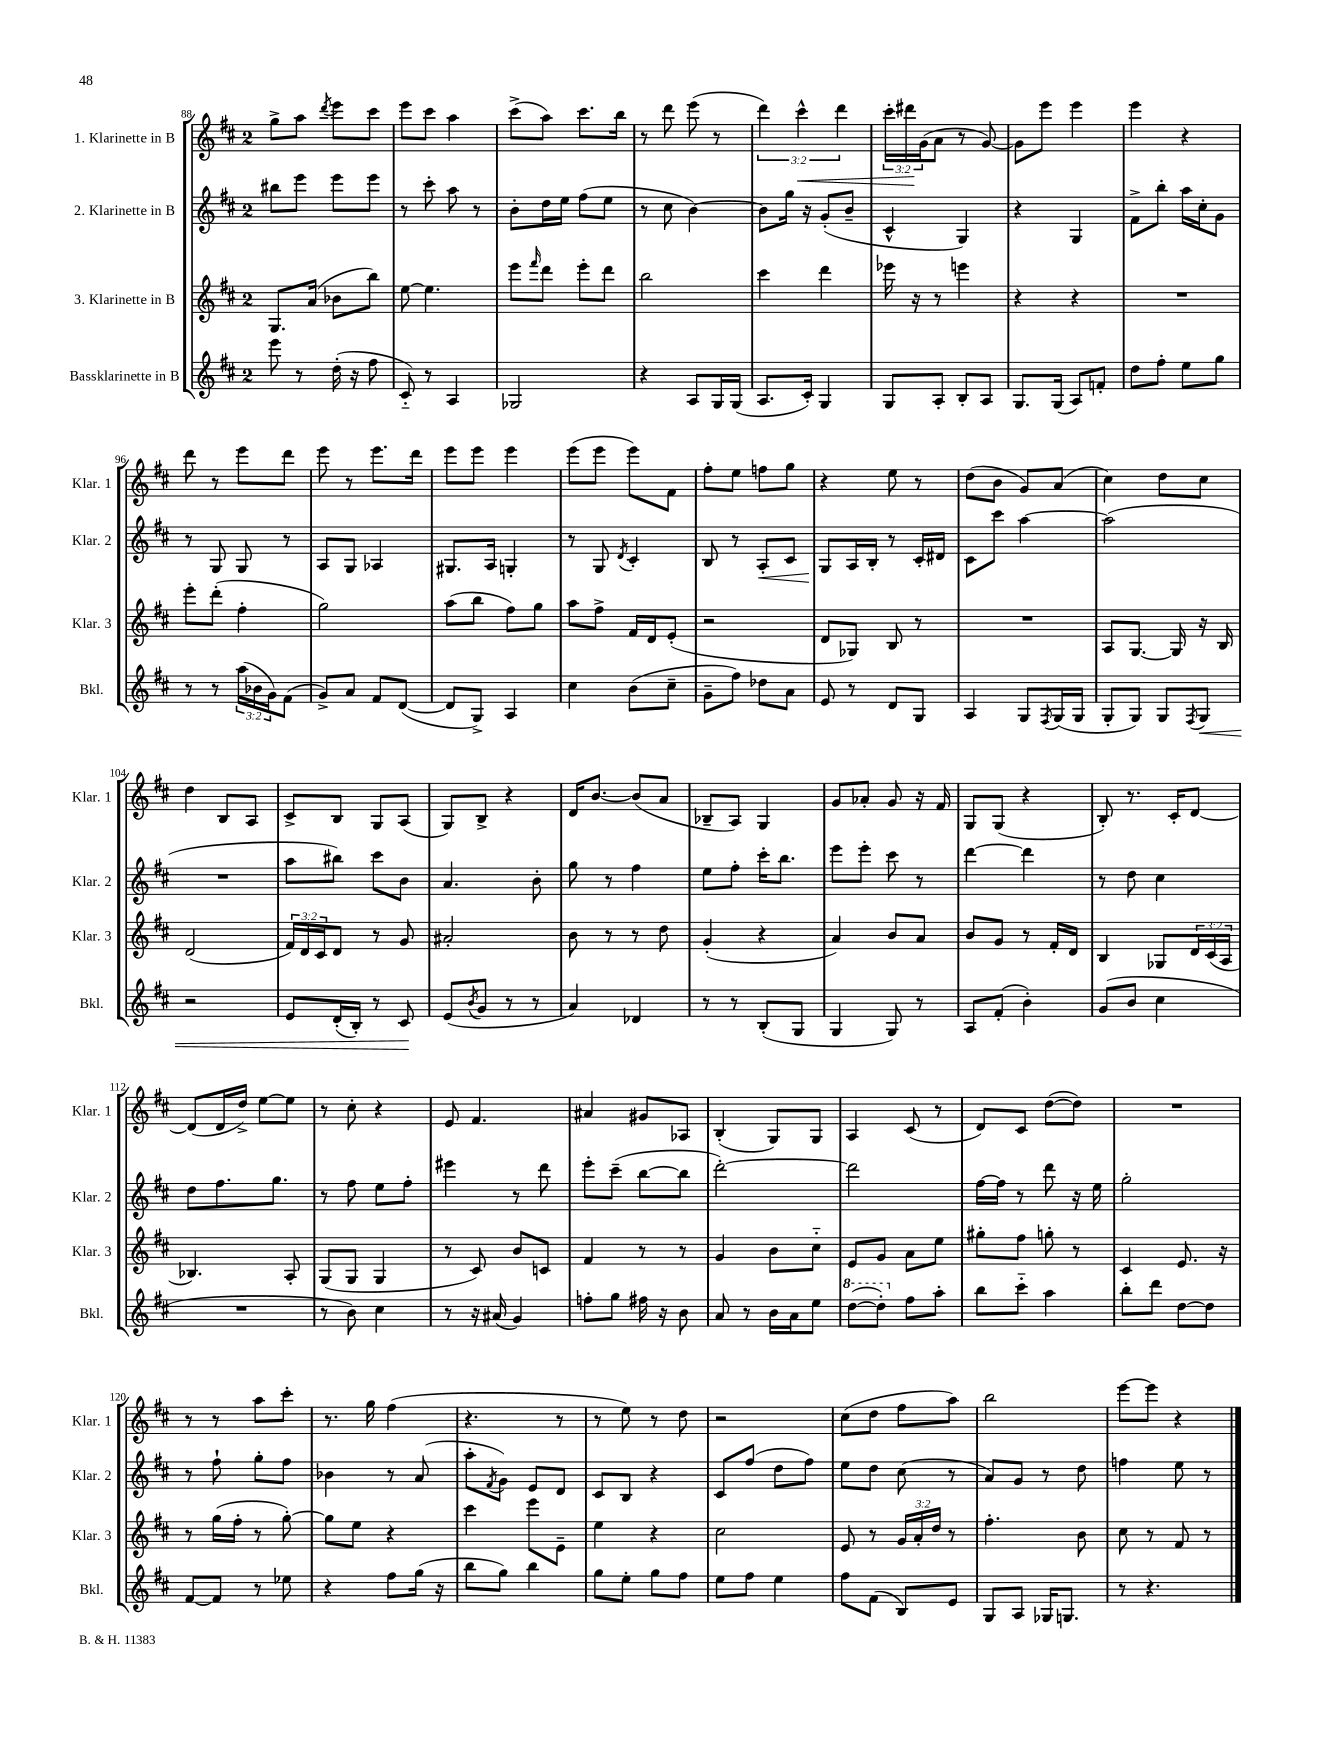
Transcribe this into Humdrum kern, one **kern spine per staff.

**kern	**kern	**kern	**kern
*staff4	*staff3	*staff2	*staff1
*clefG2	*clefG2	*clefG2	*clefG2
*k[f#c#]	*k[f#c#]	*k[f#c#]	*k[f#c#]
*M2/4	*M2/4	*M2/4	*M2/4
8eee\	8.G/L	8bb#\L	8gg^\L
8r	.	8eee\J	8aa\J
.	(16a/Jk	.	.
.	.	.	8qddd/
(16dd'\	8b-\L	8eee\L	8eee\L
16r	.	.	.
8ff#\	8bb\J)	8eee\J	8ccc#\J
=	=	=	=
8c#'~/)	[8ee\	8r	8eee\L
8r	4.ee\]	8ccc#'\	8ccc#\J
4A/	.	8aa\	4aa\
.	.	8r	.
=	=	=	=
2G-/	8eee\L	8b'\L	(8ccc#^\L
.	16qqfff#/	.	.
.	8ddd\J	16dd\L	8aa\J)
.	.	16ee\JJ	.
.	8eee'\L	(8ff#\L	8.ccc#\L
.	8ddd\J	8ee\J	.
.	.	.	16bb\Jk
=	=	=	=
4r	2bb\	8r	8r
.	.	8cc#\	8ddd\
8A/L	.	[4b\)	(8eee\
16G/L	.	.	8r
(16G/JJ	.	.	.
=	=	=	=
8.A/L	4ccc#\	8b\]L	6ddd\)
.	.	16gg\Jk	.
.	.	.	6ccc#^^\
16c#'/Jk)	.	16r	.
4G/	4ddd\	(8g'/L	.
.	.	.	6ddd\
.	.	8b~/J	.
=	=	=	=
8G/L	16eee-\	4c#^^/	24ccc#'\LL
.	.	.	24ddd#\
.	16r	.	.
.	.	.	(24g\J
8A'/J	8r	.	8a\J
8B'/L	4eee\	4G/)	8r
8A/J	.	.	[8g/)
=	=	=	=
8.G/L	4r	4r	8g\]L
.	.	.	8eee\J
(16G/Jk	.	.	.
8A/L)	4r	4G/	4eee\
8f'/J	.	.	.
=	=	=	=
8dd\L	2r	8f#^\L	4eee\
8ff#'\J	.	8bb'\J	.
8ee\L	.	16aa\LL	4r
.	.	16cc#'\J	.
8gg\J	.	8g\J	.
=	=	=	=
8r	8eee'\L	8r	8ddd\
8r	(8ddd'\J	8G/	8r
(24aa\LL	4ff#'\	8G/	8eee\L
24b-\	.	.	.
24g\J)	.	.	.
(8f#\J	.	8r	8ddd\J
=	=	=	=
8g^/L)	2gg\)	8A/L	8eee\
8a/J	.	8G/J	8r
8f#/L	.	4A-/	8.eee\L
([8d/J	.	.	.
.	.	.	16ddd\Jk
=	=	=	=
8d/]L	(8aa\L	8.G#/L	8eee\L
8G^/J)	8bb\J	.	8eee\J
.	.	16A/Jk	.
4A/	8ff#\L)	4G'/	4eee\
.	8gg\J	.	.
=	=	=	=
4cc#\	8aa\L	8r	(8eee\L
.	8ff#^\J	8G/	8eee\J
.	.	8qd/	.
(8b\L	16f#/LL	4c#'/	8eee\L)
.	16d/J	.	.
8cc#~\J	(8e'/J	.	8f#\J
=	=	=	=
8g~\L	2r	8B/	8ff#'\L
8ff#\J)	.	8r	8ee\J
8dd-\L	.	8A'/L	8ff\L
8a\J	.	8c#/J	8gg\J
=	=	=	=
8e/	8d/L	8G/L	4r
8r	8G-/J)	16A/L	.
.	.	16B'/JJ	.
8d/L	8B/	8r	8ee\
8G/J	8r	16c#'/LL	8r
.	.	16d#/JJ	.
=	=	=	=
4A/	2r	8c#\L	(8dd\L
.	.	8ccc#\J	8b\J
8G/L	.	[4aa\	8g/L)
8qF#/	.	.	.
(16G/L	.	.	(8a/J
16G/JJ	.	.	.
=	=	=	=
8G'/L	8A/L	(2aa\]	4cc#\)
8G/J)	[8.G/J	.	.
8G/L	.	.	8dd\L
.	16G/]	.	.
8qF#/	.	.	.
8G/J	16r	.	8cc#\J
.	16B/	.	.
=	=	=	=
2r	(2d/	2r	4dd\
.	.	.	8B/L
.	.	.	8A/J
=	=	=	=
8e/L	24f#/LL)	8aa\L	8c#^/L
.	24d/	.	.
.	24c#/J	.	.
(16d'/L	8d/J	8bb#\J)	8B/J
16B'/JJ)	.	.	.
8r	8r	8ccc#\L	8G/L
8c#/	8g/	8b\J	(8A/J
=	=	=	=
(8e/L	2a#'/	4.a/	8G/L)
8qb/	.	.	.
8g/J	.	.	8B^/J
8r	.	.	4r
8r	.	8b'\	.
=	=	=	=
4a/)	8b\	8gg\	16d/LK
.	.	.	[8.b/J
.	8r	8r	.
4d-/	8r	4ff#\	(8b/]L
.	8dd\	.	8a/J
=	=	=	=
8r	(4g'/	8ee\L	8B-~/L
8r	.	8ff#'\J	8A/J)
(8B'/L	4r	16ccc#'\LK	4G/
.	.	8.bb\J	.
8G/J	.	.	.
=	=	=	=
4G/	4a/)	8eee\L	8g/L
.	.	8eee'\J	8a-'/J
8G/)	8b/L	8ccc#\	8g/
8r	8a/J	8r	16r
.	.	.	16f#/
=	=	=	=
8A/L	8b/L	[4ddd\	8G/L
(8f#'/J	8g/J	.	(8G/J
4b'\)	8r	4ddd\]	4r
.	16f#'/LL	.	.
.	16d/JJ	.	.
=	=	=	=
(8g/L	4B/	8r	8B'/)
8b/J	.	8dd\	8.r
4cc#\	8G-/L	4cc#\	.
.	.	.	16c#'/LK
.	24d/L	.	[8d/J
.	(24c#/	.	.
.	24A/JJ	.	.
=	=	=	=
2r	4.B-/)	8dd\L	(8d/]L
.	.	8.ff#\	16d/L
.	.	.	16dd^/JJ)
.	.	.	[8ee\L
.	.	8.gg\J	.
.	8A'/	.	8ee\]J
=	=	=	=
8r	(8G/L	8r	8r
8b\)	8G/J	8ff#\	8cc#'\
4cc#\	4G/	8ee\L	4r
.	.	8ff#'\J	.
=	=	=	=
8r	8r	4eee#\	8e/
16r	8c#/)	.	4.f#/
(16a#/	.	.	.
4g/)	8b/L	8r	.
.	8c/J	8ddd\	.
=	=	=	=
8ff'\L	4f#/	8eee'\L	4a#/
8gg\J	.	(8ccc#~\J	.
16ff#\	8r	[8bb\L	8g#/L
16r	.	.	.
8b\	8r	8bb\]J	8A-/J
=	=	=	=
8a/	4g/	[2ddd'\)	(4B'/
8r	.	.	.
16b\LL	8b\L	.	8G/L)
16a\J	.	.	.
8ee\J	8cc#'~\J	.	8G/J
=	=	=	=
([8ddd\L	8e/L	2ddd\]	4A/
8ddd'\]J)	8g/J	.	.
8ff#\L	8a\L	.	(8c#/
8aa'\J	8ee\J	.	8r
=	=	=	=
8bb\L	8gg#'\L	[16ff#\LL	8d/L)
.	.	16ff#\]JJ	.
8ccc#'~\J	8ff#\J	8r	8c#/J
4aa\	8gg'\	8ddd\	([8dd\L
.	8r	16r	8dd\]J)
.	.	16ee\	.
=	=	=	=
8bb'\L	4c#/	2gg'\	2r
8ddd\J	.	.	.
[8dd\L	8.e/	.	.
8dd\]J	.	.	.
.	16r	.	.
=	=	=	=
[8f#/L	8r	8r	8r
8f#/]J	(16gg\LL	8ff#`\	8r
.	16ff#'\JJ	.	.
8r	8r	8gg'\L	8aa\L
8ee-\	[8gg'\)	8ff#\J	8ccc#'\J
=	=	=	=
4r	8gg\]L	4b-\	8.r
.	8ee\J	.	.
.	.	.	16gg\
8ff#\L	4r	8r	(4ff#\
(16gg\Jk	.	(8a/	.
16r	.	.	.
=	=	=	=
8bb\L	4ccc#\	8aa'\L	4.r
.	.	8qf#/	.
8gg\J)	.	8g\J)	.
4bb\	8eee\L	8e/L	.
.	8e~\J	8d/J	8r
=	=	=	=
8gg\L	4ee\	8c#/L	8r
8ee'\J	.	8B/J	8ee\)
8gg\L	4r	4r	8r
8ff#\J	.	.	8dd\
=	=	=	=
8ee\L	2cc#\	8c#/L	2r
8ff#\J	.	(8ff#/J	.
4ee\	.	8dd\L	.
.	.	8ff#\J)	.
=	=	=	=
8ff#\L	8e/	8ee\L	(8cc#\L
(8f#\J	8r	8dd\J	8dd\J
8B/L)	24g/LL	(8cc#\	8ff#\L
.	24a'/	.	.
.	24dd/JJ	.	.
8e/J	8r	8r	8aa\J)
=	=	=	=
8G/L	4.ff#'\	8a/L)	2bb\
8A/J	.	8g/J	.
16G-/LK	.	8r	.
8.G/J	.	.	.
.	8b\	8dd\	.
=	=	=	=
8r	8cc#\	4ff\	[8eee\L
4.r	8r	.	8eee\]J
.	8f#/	8ee\	4r
.	8r	8r	.
==	==	==	==
*-	*-	*-	*-
